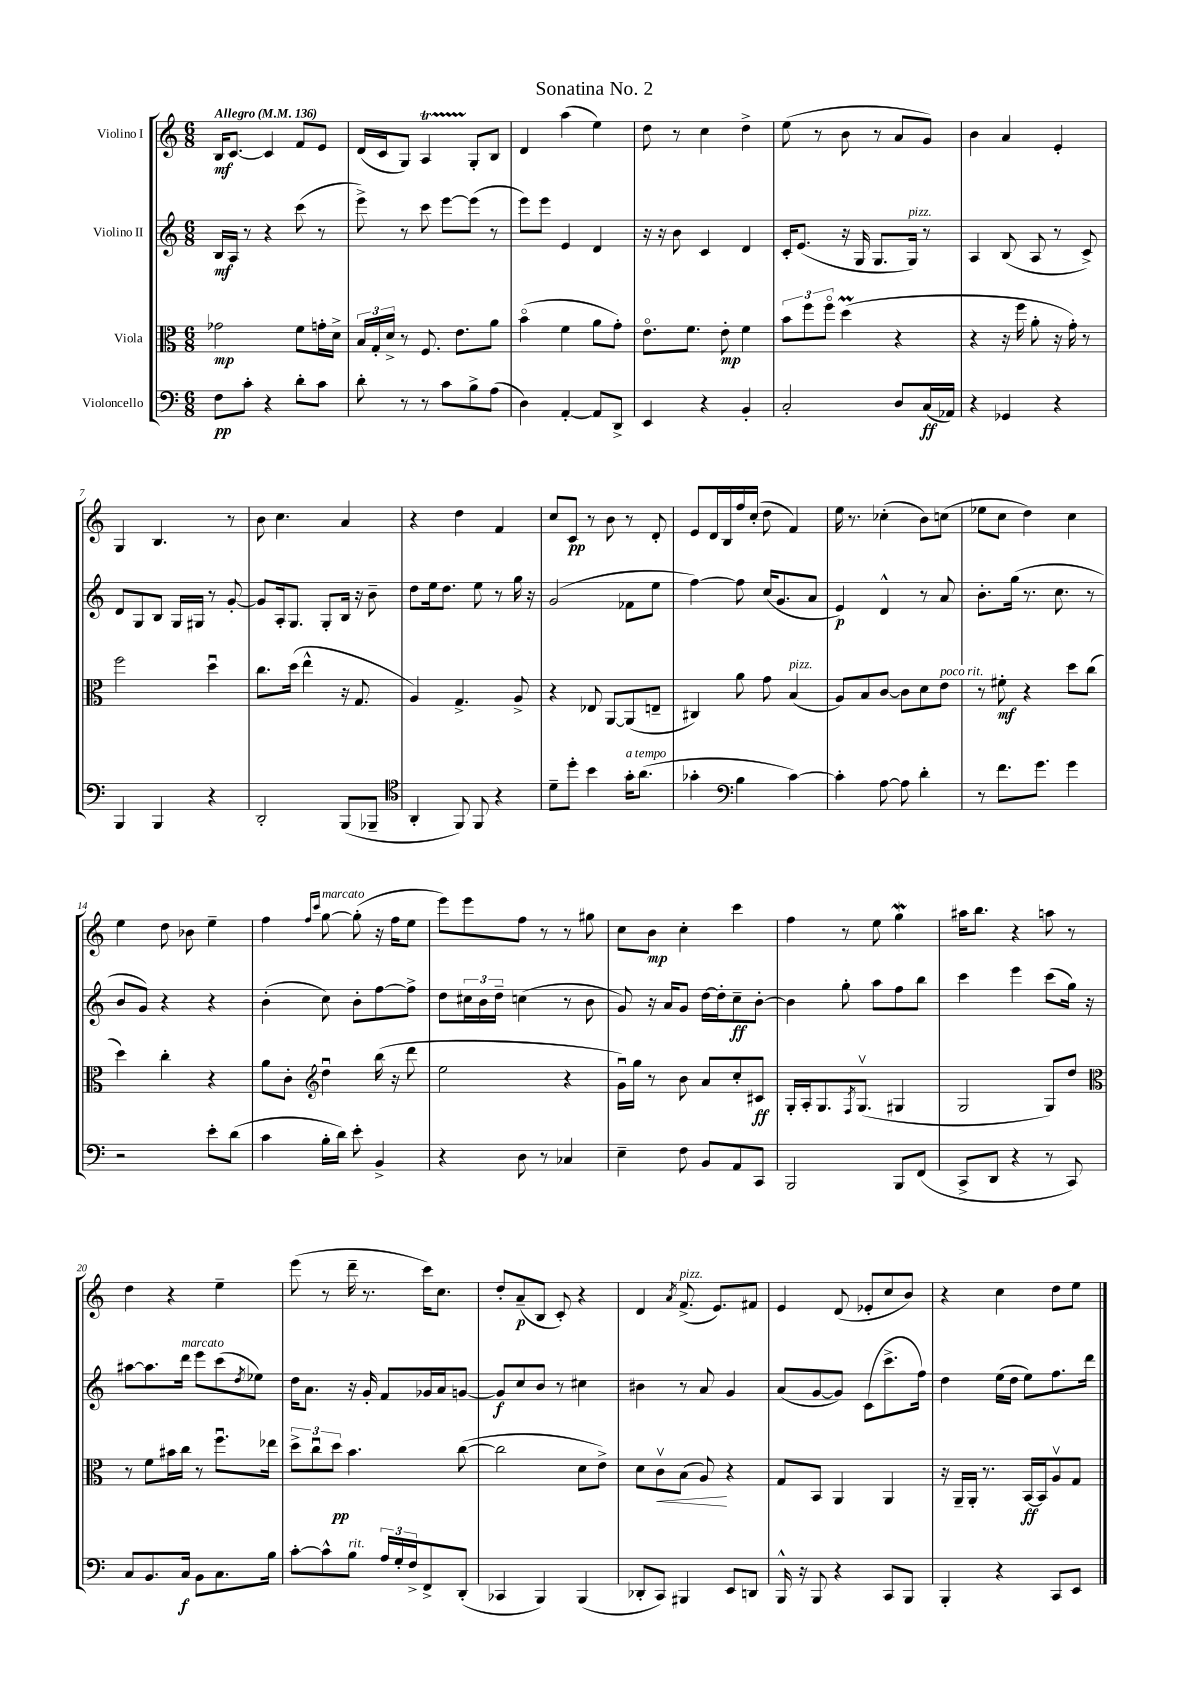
\header { title = "Sonatina No. 2" }
<<
\new StaffGroup <<
\new Staff = "s0" \with { instrumentName = "Violino I" } {
    \clef treble \key c \major \numericTimeSignature \time 6/8 \tempo "Allegro" 4 = 136
    b16\mf c'8.~ c'4 f'8 e'8 |
    d'16( c'16 g8) a4\startTrillSpan g8-.\stopTrillSpan b8 |
    d'4 a''4( e''4) |
    d''8 r8 c''4 d''4-> |
    e''8( r8 b'8 r8 a'8 g'8) |
    b'4 a'4 e'4-. |
    g4 b4. r8 |
    b'8 c''4. a'4 |
    r4 d''4 f'4 |
    c''8 c'8\pp r8 b'8 r8 d'8-. |
    e'8 d'16 b16 f''16 c''16-.( d''8 f'4) |
    e''16 r8. ces''4-.( b'8) c''8( |
    ees''8 c''8 d''4) c''4 |
    e''4 d''8 bes'8 e''4-- |
    f''4 \grace { f''16 c'''16 } g''8~^\markup { \italic "marcato" } g''8-.( r16 f''16 e''8 |
    e'''8) e'''8 f''8 r8 r8 gis''8 |
    c''8 b'8\mp c''4-. c'''4 |
    f''4 r8 e''8 g''4\mordent |
    ais''16 b''8. r4 a''8 r8 |
    d''4 r4 e''4-- |
    e'''8( r8 d'''16-- r8. c'''16) c''8. |
    d''8-. a'8--\p( b8 c'8-.) r4 |
    d'4 \acciaccatura { a'8 } f'8.->^\markup { \italic "pizz." }( e'8.) fis'8 |
    e'4 d'8( ees'8-. c''8 b'8) |
    r4 c''4 d''8 e''8 \bar "|." |
}
\new Staff = "s1" \with { instrumentName = "Violino II" } {
    \clef treble \key c \major \numericTimeSignature \time 6/8
    b16\mf a16 r8 r4 c'''8( r8 |
    e'''8->) r8 c'''8 e'''8~ e'''8( r8 |
    e'''8) e'''8 e'4 d'4 |
    r16 r16 b'8 c'4 d'4 |
    c'16-. e'8.( r16 g16 g8. g16^\markup { \italic "pizz." }) r8 |
    a4 b8( a8 r8 c'8->) |
    d'8 g8 b8 g16 gis16 r8 g'8~-. |
    g'8 a16-. g8. g8-. b16 r16 b'8-- |
    d''8 e''16 d''8. e''8 r8 g''16 r16 |
    g'2( fes'8 e''8 |
    f''4~) f''8 c''16( g'8. a'8 |
    e'4\p) d'4-^ r8 a'8 |
    b'8.-. g''16( r8. c''8. r8 |
    b'8 g'8) r4 r4 |
    b'4-.( c''8) b'8-. f''8~ f''8-> |
    d''8 \tuplet 3/2 { cis''16 b'16 d''16-- } c''4( r8 b'8 |
    g'8) r16 a'16 g'8 d''16~ d''16-. c''8--\ff b'8~-. |
    b'4 g''8-. a''8 f''8 b''8 |
    c'''4 e'''4 c'''8( g''16) r16 |
    ais''8~ ais''8. d'''16^\markup { \italic "marcato" } e'''8 c'''8( \acciaccatura { d''8 } ees''8) |
    d''16 a'8. r16 g'16-. f'8 ges'16 a'16 g'8~ |
    g'8\f c''8 b'8 r8 cis''4 |
    bis'4 r8 a'8 g'4 |
    a'8( g'8~ g'8) c'8( c'''8.-> f''16) |
    d''4 e''16( d''16 e''8) f''8. d'''16 \bar "|." |
}
\new Staff = "s2" \with { instrumentName = "Viola" } {
    \clef alto \key c \major \numericTimeSignature \time 6/8
    ges'2\mp f'8 g'16-. d'16-> |
    \tuplet 3/2 { b16 g16-. d'16-> } r8 f8. e'8. a'8 |
    b'4\flageolet( f'4 a'8 g'8-.) |
    e'8.\flageolet f'8. e'8-.\mp f'4 |
    \tuplet 3/2 { b'8 f''8 f''8\flageolet } d''4\prall( r4 |
    r4 r16 f''16 a'8-. r16 g'16-.) r8 |
    f''2 d''4\downbow |
    c''8. d''16( e''4-^ r16 g8. |
    a4) g4.-> a8-> |
    r4 ees8 a,8~ a,8( e8-- |
    cis4) a'8 g'8 b4^\markup { \italic "pizz." }( |
    a8) b8 c'8~ c'8 d'8 e'8^\markup { \italic "poco rit." } |
    r8 fis'8-.\mf r4 d''8 c''8( |
    d''4) c''4-. r4 |
    a'8 c'8-. \clef treble d''4\downbow b''16( r16 d'''8 |
    e''2 r4 |
    g'16\downbow) g''16 r8 b'8 a'8 c''8-. cis'8\ff |
    g16-. a16-. g8. \acciaccatura { f8 } g8.\upbow( gis4 |
    g2 g8) d''8 |
    \clef alto r8 f'8 bis'16 c''16 r8 f''8.\downbow ees''16 |
    \tuplet 3/2 { d''8-> c''8\downbow d''8\pp } b'4. c''8~( |
    c''2 d'8 e'8->) |
    d'8 c'8\upbow\< b8( a8\!) r4 |
    g8 b,8 a,4 a,4 |
    r16 a,16-- a,16-. r8. b,16~\ff b,16 a8\upbow g8 \bar "|." |
}
\new Staff = "s3" \with { instrumentName = "Violoncello" } {
    \clef bass \key c \major \numericTimeSignature \time 6/8
    f8\pp c'8-. r4 d'8-. c'8 |
    d'8-. r8 r8 c'8 b8-> a8( |
    d4) a,4~-. a,8 d,8-> |
    e,4 r4 b,4-. |
    c2-. d8 c16\ff( aes,16) |
    r4 ges,4 r4 |
    b,,4 b,,4 r4 |
    d,2-. b,,8( bes,,8-- |
    \clef tenor a,4-. f,8) f,8 r4 |
    d'8-- d''8-. b'4 g'16-.^\markup { \italic "a tempo" } a'8.( |
    ges'4-. \clef bass b4 c'4~) |
    c'4-. a8~ a8 d'4-. |
    r8 f'8. g'8. g'4 |
    r2 e'8-. d'8( |
    c'4 b16-. d'16) e'8-. b,4-> |
    r4 d8 r8 ces4 |
    e4-- f8 b,8 a,8 c,8 |
    b,,2 b,,8 f,8( |
    c,8-> d,8 r4 r8 c,8) |
    c8 b,8. c16\f b,8 c8. b16 |
    c'8~-. c'8-^ b8^\markup { \italic "rit." } \tuplet 3/2 { a16 g16-. f16-> } f,8-> d,8-.( |
    ces,4 b,,4) b,,4( |
    des,8-. c,8) bis,,4 e,8 d,8 |
    b,,16-^ r16 b,,8 r4 c,8 b,,8 |
    b,,4-. r4 c,8 e,8 \bar "|." |
}
>>
>>
